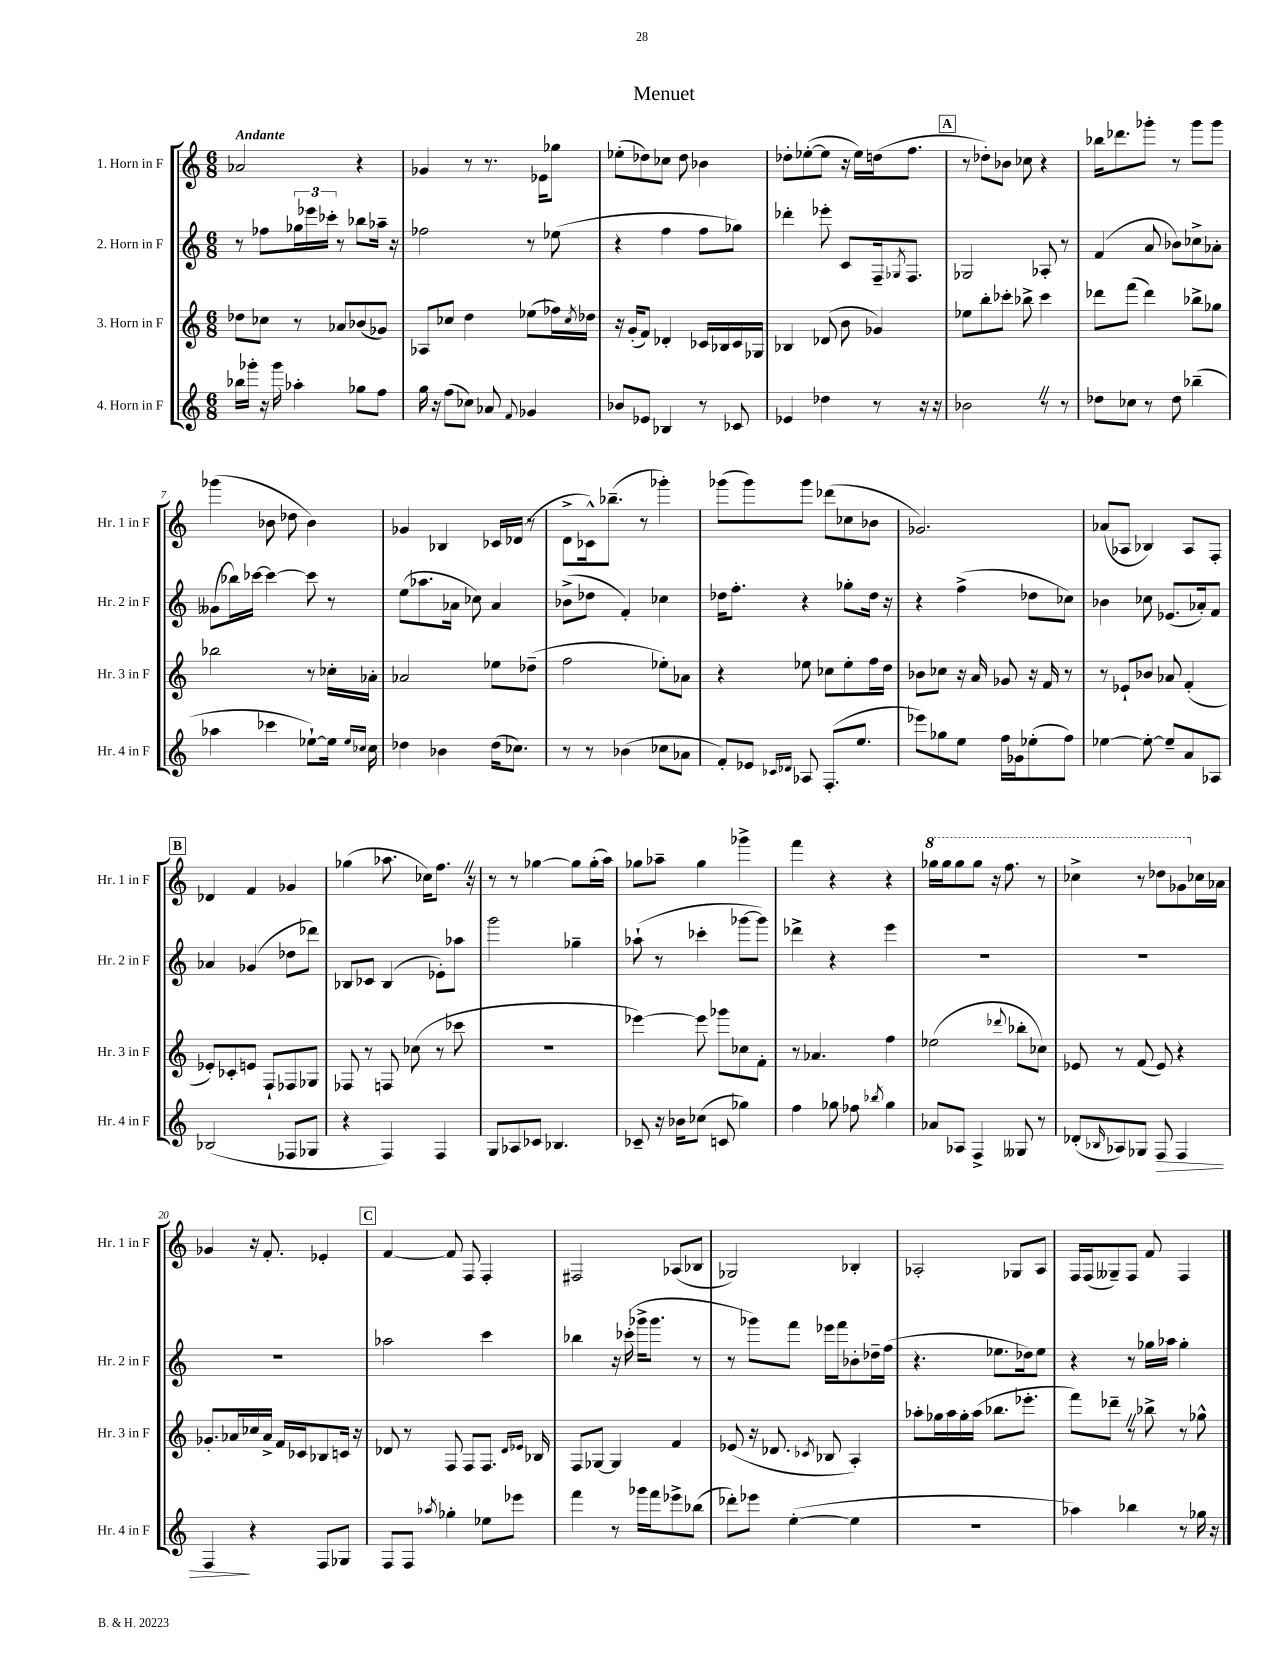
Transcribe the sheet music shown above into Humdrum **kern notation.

**kern	**kern	**kern	**kern
*staff4	*staff3	*staff2	*staff1
*clefG2	*clefG2	*clefG2	*clefG2
*k[]	*k[]	*k[]	*k[]
*M6/8	*M6/8	*M6/8	*M6/8
16bb-\LL	8dd-\L	8r	2a-/
16ggg-'\JJ	.	.	.
16r	8cc-\J	8ff-\L	.
16ggg-\	.	.	.
4aa-'\	8r	24gg-\L	.
.	.	24eee-\	.
.	.	24ccc-'\JJ	.
.	8a-/L	8r	.
8gg-\L	(8b-/	8bb-\L	4r
8ff\J	8g-/J)	16aa-~\Jk	.
.	.	16r	.
=	=	=	=
16gg\	8A-/L	2ff-\	4g-/
16r	.	.	.
(8ff\L	8cc-/J	.	.
8cc-\J)	4dd\	.	8r
8a-/	.	.	8.r
8qqf/	.	.	.
4g-/	(8ee-\L	8r	.
.	.	.	16e-\LK
.	16ff-\L)	(8ee-\	8gg-\J
.	8qcc-/	.	.
.	16dd-\JJ	.	.
=	=	=	=
8b-/L	16r	4r	(8ee-'\L
.	(16g'/LK	.	.
8e-/J	8f/J)	.	8dd-\)
4B-/	4d-'/	4ff\	8cc-\J
.	.	.	8dd-\
8r	16c-/LL	8ff\L	4b-\
.	16B-/	.	.
8c-/	16c-/	8gg-\J)	.
.	16G-/JJ	.	.
=	=	=	=
4e-/	4B-/	4ddd-'\	8dd-'\L
.	.	.	([8ee-'\
4dd-\	(8d-/	8eee-'\	8ee-\]J
.	8b\	8c/L	16r
.	.	.	16ee-\LL)
8r	4g-/)	16F~/k	(16dd\J
.	.	8qG-/	.
.	.	8.F/J	8.ff\J
16r	.	.	.
16r	.	.	.
=	=	=	=
2b-\	8ee-\L	2G-/	8r
.	8bb'\	.	8dd-'\L)
.	8ccc-'\J	.	8b-\J
.	8bb-^\	.	8cc-\
8r	4ccc-\	8A-'/	4r
8r	.	8r	.
=	=	=	=
8dd-\L	8ddd-\L	(4f/	16bb-\LK
.	.	.	8.ddd-\
8cc-\J	(8fff\J	.	.
8r	4ddd-\)	8a/	8ggg-'\J
8dd-\	.	8b-\L)	8r
(4bb-~\	8bb-^\L	8cc-^\	8ggg-\L
.	8gg-\J	8a-'\J	8ggg-\J
=	=	=	=
4aa-\	2bb-\	(8g--\L	(4ggg-\
.	.	16bb-\L)	.
.	.	[16ccc-\JJ	.
4ccc-\	.	4ccc-\_	8b-\
.	.	.	8dd-\
[8ee-`\L)	8r	8ccc-\]	4b-\)
16ee-\]Jk	16cc-'\LL	8r	.
16qqee-/LL	.	.	.
16qqcc-/JJ	.	.	.
16cc-\	16a-'\JJ	.	.
=	=	=	=
4dd-\	2a-/	(8ee\L	4g-/
.	.	8.aa-\	.
4b-\	.	.	4B-/
.	.	16a-\Jk	.
.	.	8cc-\)	.
(16dd-\LK	8ee-\L	4a-/	16c-/LL
8.cc-\J)	.	.	(16d-/JJ
.	(8dd-~\J	.	8r
=	=	=	=
8r	2ff\	(8b-^\L	8d^\L
8r	.	8dd-\J	16c-^^\k)
.	.	.	(8.bb-~\J
(4b-\	.	4f'/)	.
.	.	.	8r
8cc-\L	8ee-'\L)	4cc-\	4ggg-'\)
8a-\J	8a-\J	.	.
=	=	=	=
8f'/L)	4r	16dd-\LK	(8ggg-\L
.	.	8.ff'\J	.
8e-/J	.	.	8ggg-\)
16qqc-/LL	.	.	.
16qqd-/JJ	.	.	.
8A-/	8ee-\	4r	8ggg-\J
(8.F'/L	8cc-\L	.	(8ddd-\L
.	8ee-'\	8gg-'\L	8cc-\
8.ee/J	.	.	.
.	16ff\L	16dd-\Jk	8b-\J
.	16dd\JJ	16r	.
=	=	=	=
8eee-\L)	8b-\L	4r	2.g-/)
8gg-\	8cc-\J	.	.
8ee\J	16r	(4ff^\	.
.	16a/	.	.
16ff\LL	8g-/	.	.
16g-\J	.	.	.
(8ee-'\	16r	8dd-\L	.
.	16f/	.	.
8ff\J)	8r	8cc-\J)	.
=	=	=	=
[4ee-\	8r	4b-\	(8a-/L
.	8e-`/L	.	8A-/J
8ee-'\_	8b-/J	8cc-\	4B-/)
8ee-~/]L	8a-/	(8.e-/L	.
8a/	(4f'/	.	8A-/L
.	.	16a-'/k)	.
8A-/J	.	8f/J	8F'/J
=	=	=	=
(2B-/	8e-'/L)	4a-/	4d-/
.	8c-'/	.	.
.	8e/J	(4g-/	4f/
.	8F`/L	.	.
8F-/L	8F-/	8dd-\L	4g-/
8G-/J	8G-/J	8ddd-\J)	.
=	=	=	=
4r	8F-/	8B-/L	(4gg-\
.	8r	8c-/J	.
4F/)	8F/	(4B-/	8.aa-\
.	(8cc-\	.	.
.	.	.	16cc-\LK)
4F/	8r	8e-'\L)	8.ff\J
.	8ccc-\	8aa-\J	.
.	.	.	16r
=	=	=	=
8G/L	2.r	2ggg\	8r
8A-/	.	.	8r
8c-/J	.	.	[4gg-\
4.B-/	.	.	.
.	.	4gg-~\	8gg-\]L
.	.	.	(16gg-'\L
.	.	.	16aa\JJ)
=	=	=	=
8c-~/	[4eee-\)	(8aa-`\	8gg-\L
16r	.	8r	8aa-~\J
16b-\LK	.	.	.
(8cc-\J	8eee-\]	4ccc-'\	4gg-\
8c/	8ggg-\L	.	.
4gg-\)	8cc-\	[8ggg-\L	4ggg-^\
.	8f'\J	8ggg-\]J)	.
=	=	=	=
4ff\	8r	4ddd-^\	4fff\
.	4.a-/	.	.
8gg-\	.	4r	4r
8ff-\	.	.	.
8qbb-/	.	.	.
4gg-\	4ff\	4eee\	4r
=	=	=	=
8a-/L	(2ee-\	2.r	16ggg-\LL
.	.	.	16ggg-\J
8A-/J	.	.	8ggg-\
4F^/	.	.	8ggg-\J
.	.	.	16r
.	.	.	8.fff\
.	8qqddd-/	.	.
8G--/	8bb-'\L	.	.
8r	8cc-\J)	.	8r
=	=	=	=
(8d-'/L	8e-/	2.r	4ccc-^\
16qqB-/	.	.	.
8A-/)	8r	.	.
8G-/J	(8f/	.	8r
8F/	8e-/)	.	8ddd-\L
4F/	4r	.	8gg-\
.	.	.	16cc-\L
.	.	.	16a-\JJ
=	=	=	=
4F/	8.g-'/L	2.r	4g-/
.	16a-/L	.	.
4r	16cc-/	.	16r
.	16a-^/JJ	.	8.f'/
.	16f/LL	.	.
.	16c-/J	.	.
8F/L	8B-/	.	4e-'/
8G-/J	16c/Jk	.	.
.	16r	.	.
=	=	=	=
8F/L	8d-/	2aa-\	[4f/
8F/J	8r	.	.
8qaa-/	.	.	.
4gg-'\	8F/	.	8f/]
.	8F/L	.	8F/
8ee-\L	8.F/J	4ccc\	4F'/
8eee-\J	.	.	.
.	16qqd-/LL	.	.
.	16qqe-/JJ	.	.
.	16B-/	.	.
=	=	=	=
4fff\	8F/L	4bb-\	2F#/
.	[8G-/J	.	.
8r	4G-/]	16r	.
.	.	(16ccc-'\	.
16ggg-\LL	.	16ggg-^\LK	.
16fff\J	.	8.ggg-\J	.
8eee-^\	4f/	.	(8A-/L
(8bb-\J	.	8r	8B-/J
=	=	=	=
8ddd-'\L)	(8e-/	8r	2G-/)
8eee-\J	16r	8ggg-\L)	.
.	8.d-/	.	.
([4ee'\	.	8fff\J	.
.	8qc-/	.	.
.	8B-/	16eee-\LL	.
.	.	16fff\J	.
4ee\]	4A'/)	8b-'\	4B-'/
.	.	16dd-~\L	.
.	.	(16ff\JJ	.
=	=	=	=
2.r	8aa-'\L	4.r	2A-'/
.	16gg-\L	.	.
.	16aa-\	.	.
.	16gg-'\	.	.
.	(16aa-\JJ	.	.
.	8.bb-\L	8.ee-\L	.
.	.	.	8G-/L
.	8.eee-'\J	16dd-\k)	.
.	.	8ee-\J	8A-/J
=	=	=	=
4aa-\)	8fff\L)	4r	16F/LL
.	.	.	(16F/J
.	8ddd-~\J	.	8G--~/)
4bb-\	8r	8r	8F/J
.	8bb-^\	16gg-\LL	8f/
.	.	16aa-\JJ	.
8r	8r	4gg-'\	4F/
16gg-\	8gg-^^\	.	.
16r	.	.	.
==	==	==	==
*-	*-	*-	*-
